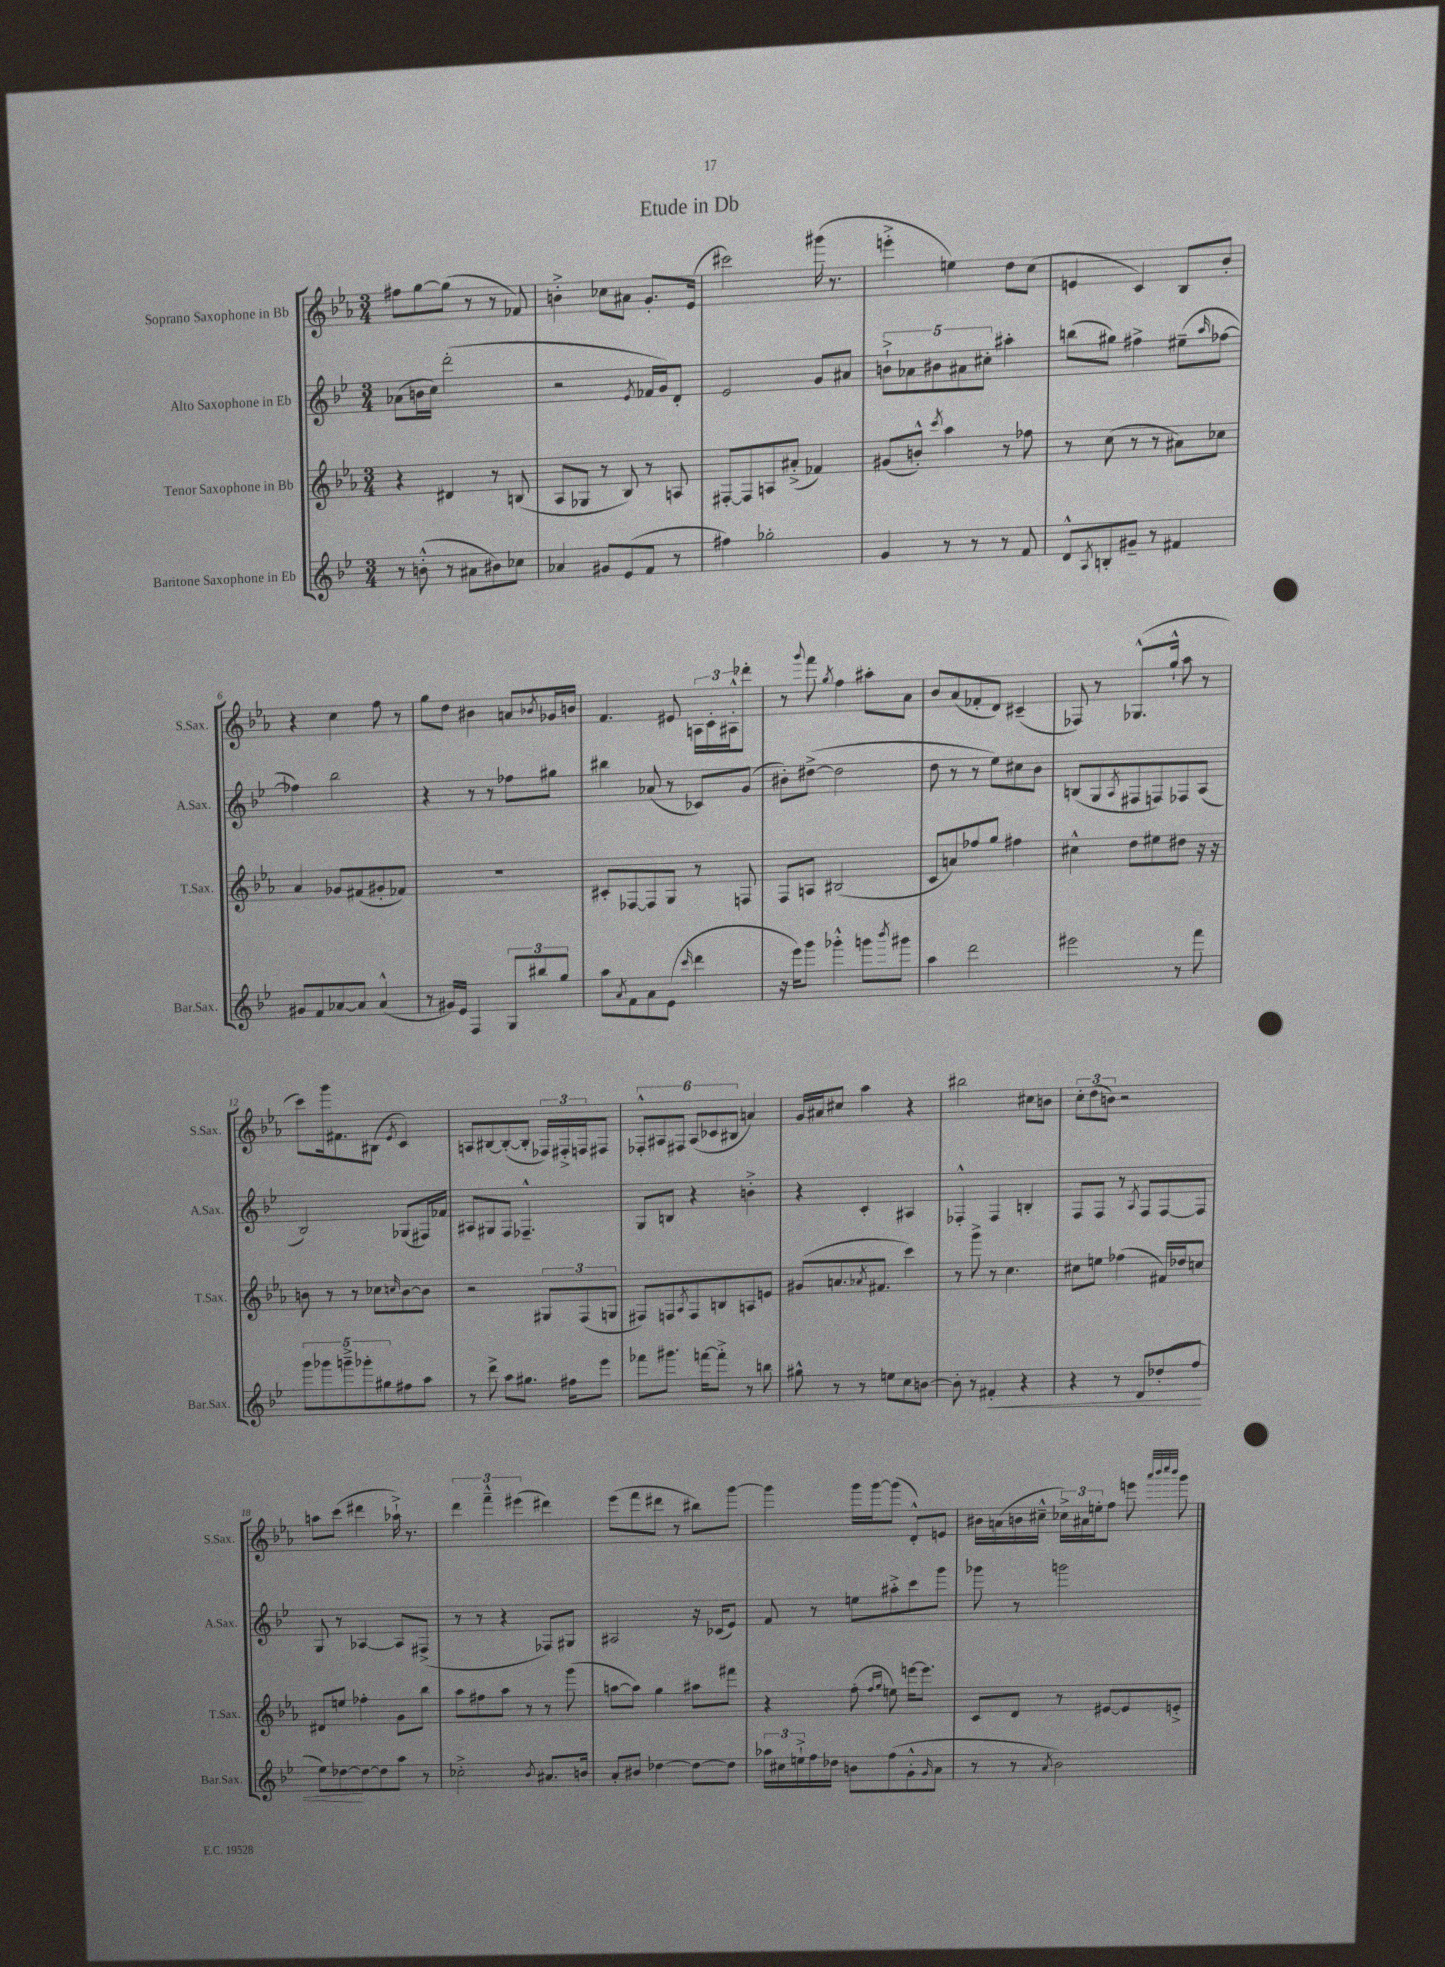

**kern	**dynam	**kern	**kern	**kern
*part4	*part4	*part3	*part2	*part1
*staff4	*staff4	*staff3	*staff2	*staff1
*I"Baritone Saxophone in Eb	*	*I"Tenor Saxophone in Bb	*I"Alto Saxophone in Eb	*I"Soprano Saxophone in Bb
*I'Bar.Sax.	*	*I'T.Sax.	*I'A.Sax.	*I'S.Sax.
*clefG2	*	*clefG2	*clefG2	*clefG2
*k[b-e-]	*	*k[b-e-a-]	*k[b-e-]	*k[b-e-a-]
*M3/4	*	*M3/4	*M3/4	*M3/4
=1	=1	=1	=1	=1
8r	.	4r	(8a-X\L	8ff#X\L
(8bn'^^\	.	.	16bn\L	[8gg\
.	.	.	16cc\JJ)	.
8r	.	4d#X/	(2ddd'\	(8gg\J]
8a#X\L	.	.	.	8r
8b#X\)	.	8r	.	8r
8cc-X\J	.	(8Bn/	.	8f-X/)
=2	=2	=2	=2	=2
4a-X/	.	8A-/L	2r	4bn'^\
.	.	8G-X/J	.	.
8g#X/L	.	8r	.	8cc-X\L
(8e-/	.	8B-/)	.	8a#X\J
.	.	.	8qe-/	.
8f/J	.	8r	16f-X/LL	8.g'/L
.	.	.	16g/J)	.
8r	.	8An/	8d'/J	.
.	.	.	.	(16e-/Jk
=3	=3	=3	=3	=3
4ff#X\)	.	[8F#X'/L	2e-/	2ccc#X\)
.	.	8F#/]	.	.
2gg-X'\	.	8An/	.	.
.	.	(8a#X'^/J	.	.
.	.	4f-X/)	8g/L	(16ggg#X\
.	.	.	.	8.r
.	.	.	8a#X/J	.
=4	=4	=4	=4	=4
4g/	.	(8g#X/L	10bn`^\L	4eeen'^\
.	.	.	10a-X\	.
.	.	8bn'^^/J)	.	.
.	.	.	10b#X\	.
.	.	8qccc/	.	.
8r	.	4aa-\	.	4een\)
.	.	.	10a#X\	.
8r	.	.	.	.
.	.	.	10cc#X'\J	.
8r	.	8r	4aa#X'\	8dd\L
8f/	.	8ff-X\	.	(8cc\J
=5	=5	=5	=5	=5
8d^^/L	.	8r	(8bbn\L	4en/
8qA/	.	.	.	.
8Bn'/	.	(8cc\	8gg#X\J)	.
8g#X~/J	.	8r	4ff#X^\	4c/)
8r	.	8r	.	.
4f#X/	.	8a#X\L)	(8ee#X~\L	8B-/L
.	.	.	16qqaa/	.
.	.	8cc-X\J	[8ff-X\J	8b-'/J
!!LO:LB:g=z
=6	=6	=6	=6	=6
8g#X/L	.	4a-/	4ff-X\])	4r
8f/	.	.	.	.
[8a-X/	.	8g-X/L	2bb-\	4cc\
8a-/J]	.	(8f#X/	.	.
(4a-^^/	.	8g#X'/	.	8ff\
.	.	8f-X/J)	.	8r
=7	=7	=7	=7	=7
8r	.	2.r	4r	8gg\L
16g#X/LL)	.	.	.	8dd\J
16e-/JJ	.	.	.	.
4F/	.	.	8r	4b#X\
.	.	.	8r	.
12G/L	.	.	8ff-X\L	8an/L
12bb#X/	.	.	.	.
.	.	.	.	8qb-X/
.	.	.	8gg#X\J	16g-X/L
12gg/J	.	.	.	.
.	.	.	.	16bn/JJ
=8	=8	=8	=8	=8
8aa\L	.	8c#X'/L	4bb#X\	4.f/
8qa/	.	.	.	.
8f\	.	[8F-X/	.	.
8a\	.	8F-/]	(8a-X/	.
(8e-\J	.	8G/J	8r	8e#X/
16qqccc/	.	.	.	.
4ddd\	.	8r	8c-X/L)	24An\LL
.	.	.	.	24c'\
.	.	.	.	24A#X'^^\J
.	.	8Fn/	(8g/J	8ddd-X'\J
=9	=9	=9	=9	=9
16r	.	8F/L	8b#X'\L)	8r
16eee-\KL)	.	.	.	.
.	.	.	.	8qqggg/
8ggg\J	.	8An/J	([8dd#X^\J	8fff\
.	.	.	.	8qgg/
4ggg-X'^^\	.	(2B#X/	2dd#\]	4ff\
8gggn\L	.	.	.	8aa#X'\L
8qbbb-/	.	.	.	.
8ggg#X\J	.	.	.	8a-\J
=10	=10	=10	=10	=10
4aa\	.	8c/L	8dd\	8b-/L
.	.	8an/)	8r	(8a-/
2ddd\	.	8ff-X/	8r	8f-X'/
.	.	8gg/J	8ee-\L)	8d/J)
.	.	4ff#X\	8cc#X\	(4c#X~/
.	.	.	8b-\J	.
=11	=11	=11	=11	=11
2eee#X\	.	4cc#X^^\	(8Bn/L	8F-X/)
.	.	.	8G/	8r
.	.	.	8qA/	.
.	.	8dd\L	8F#X/	(8.G-X^^/L
.	.	8ee#X\	8Fn/)	.
.	.	.	.	16gg`^^/Jk
8r	.	8dd#X\J	8F-X/	8aa-\
8fff\	.	16r	(8A/J	8r
.	.	16r	.	.
!!LO:LB:g=z
=12	=12	=12	=12	=12
10ggg\L	.	8bn\	2B-/)	8ccc\L)
10ggg-X\	.	.	.	.
.	.	8r	.	16ggg\k
.	.	.	.	8.f#X\
10gggn~^\	.	.	.	.
.	.	8r	.	.
10ggg-X'\	.	.	.	.
.	.	8cc-X\L	.	(8B#X\J
10gg#X\	.	.	.	.
.	.	16qqccn/	.	8qe-/
8ff#X\	.	[8b\	(8G-X/L	4c/)
8aa\J	.	8b\J]	16F#X/L)	.
.	.	.	16f-X/JJ	.
=13	=13	=13	=13	=13
8r	.	2r	8A#X/L	8An/L
8ddd^\	.	.	8G#X/	[8B#X/
8aa\L	.	.	8F/J	(8B#'/_
8.gg#X\J	.	.	4.F-X~^^/	8B#'/J]
.	.	12G#X/L	.	24F-X/LL)
.	.	.	.	24F#X'^/
16ff#X\KL	.	.	.	.
.	.	(12F/	.	24Fn/J
8eee-\J	.	.	.	8F#X/J
.	.	12Gn/J	.	.
=14	=14	=14	=14	=14
8fff-X\L	.	8F#X/L)	8G/L	12F-X'^^/L
.	.	.	.	12A#X/
8.ggg#X\J	.	8Fn/	8Bn/J	.
.	.	.	.	12F#X/J
.	.	8qA-/	.	.
.	.	8F/	4r	(12A#/L
[16fffn\KL	.	.	.	.
.	.	.	.	12c-X/
8fff'^\J]	.	8Bn/	.	.
.	.	.	.	12B#X/J
8r	.	8An/	4bn'^\	4an/)
8bbn\	.	8en/J	.	.
=15	=15	=15	=15	=15
8gg#X^^\	.	(8g#X/L	4r	16g/LL
.	.	.	.	16a#X/J
8r	.	8.an/	.	8cc#X/J
8r	.	.	4c'/	4aa-\
.	.	8qa-X/	.	.
.	.	8.f#X/J	.	.
8een\L	.	.	.	.
8cc\	.	4ccc\)	4A#X/	4r
[8bn\J	.	.	.	.
=16	=16	=16	=16	=16
8b'\]	.	8r	4F-X'^^/	2bb#X\
8r	.	8ggg^\	.	.
!	!LO:HP:b	!	!	!
4f#X'/	<	8r	4F-/	.
.	.	4.cc\	.	.
4r	.	.	4Bn'/	8cc#X\L
.	.	.	.	8bn\J
=17	=17	=17	=17	=17
4r	.	8cc#X\L	8F/L	12cc'\L
.	.	.	.	(12dd\
.	.	8een\J	8F/J	.
.	.	.	.	12bn\J)
8r	.	(4ff-X\	8r	2r
.	.	.	8qA/	.
8d/L	.	.	8F/L	.
(8dd-X'/	.	16f#X/LL)	[8F/	.
.	.	16dd-X/J	.	.
8ff/J	.	8ccn/J	8F/J]	.
!!LO:LB:g=z
=18	=18	=18	=18	=18
8ee-\L)	.	8d#X/L	8G/	8aan\L
[8dd-X\	.	8een/J	8r	(8ccc\J
8dd-\_	[	4ff-X'\	[4A-X/	4ddd#X\
8dd-\]	.	.	.	.
8aa\J	.	8g\L	8A-/L]	16aa-X`^\)
.	.	.	.	8.r
8r	.	8bb-\J	(8F#X^/J	.
=19	=19	=19	=19	=19
2cc-X'^\	.	8aa-\L	8r	6ddd\
.	.	8ff#X\	8r	.
.	.	.	.	6fff~^^\
.	.	8aa-\J	4r	.
.	.	.	.	(6eee#X\
.	.	8r	.	.
8qb-/	.	.	.	.
8.a#X/L	.	8r	8F-X/L)	4ddd#X\)
.	.	(8ggg\	8G#X/J	.
16bn/Jk	.	.	.	.
=20	=20	=20	=20	=20
8a'/L	.	[8aan\L	2A#X/	(8eee-\L
8b#X/J	.	8aa\J])	.	8fff\
[4dd-X\	.	4gg\	.	8ddd#X\J
.	.	.	.	8r
8dd-\L_	.	8aa#X\L	16r	8bb#X\L)
.	.	.	(16c-X/KL	.
8dd-\J]	.	8fff#X\J	8e-/J)	[8ggg\J
=21	=21	=21	=21	=21
24aa-X\LL	.	4r	8f/	4ggg\]
24cc#X\	.	.	.	.
24een`^\	.	.	.	.
16ff\	.	.	8r	.
16dd-X\JJ	.	.	.	.
8bn\L	.	(8ff'\	8een\L	16ggg\LL
.	.	.	.	[16ggg\J
.	.	16qqff/LL	.	.
.	.	16qqgg/JJ	.	.
(8ff\	.	8een\)	8aa#X'^\	(8ggg\J]
8g'^^\	.	[16eeen\KL	8ccc\	8d'^^/L)
.	.	8.eee\J]	.	.
16qqg/	.	.	.	.
8a\J	.	.	8ggg\J	8en/J
=22	=22	=22	=22	=22
8r	.	8c/L	8ggg-X\	16b#X\LL
.	.	.	.	(16an\
8r	.	8d/J	8r	16bn\
.	.	.	.	16cc#X~^^\JJ
8qa/	.	.	.	.
2b-\)	.	8r	2gggn\	24cc-X^\LL)
.	.	.	.	24a#X\
.	.	.	.	24een'\J
.	.	[8e#X/L	.	8ff\J
.	.	8e#/]	.	8eeen\
.	.	.	.	32qqaaa-/LLL
.	.	.	.	32qqbbb-/
.	.	.	.	32qqcccc/
.	.	.	.	32qqbbb-/JJJ
.	.	8en'^/J	.	8ggg\
==	==	==	==	==
*-	*-	*-	*-	*-
